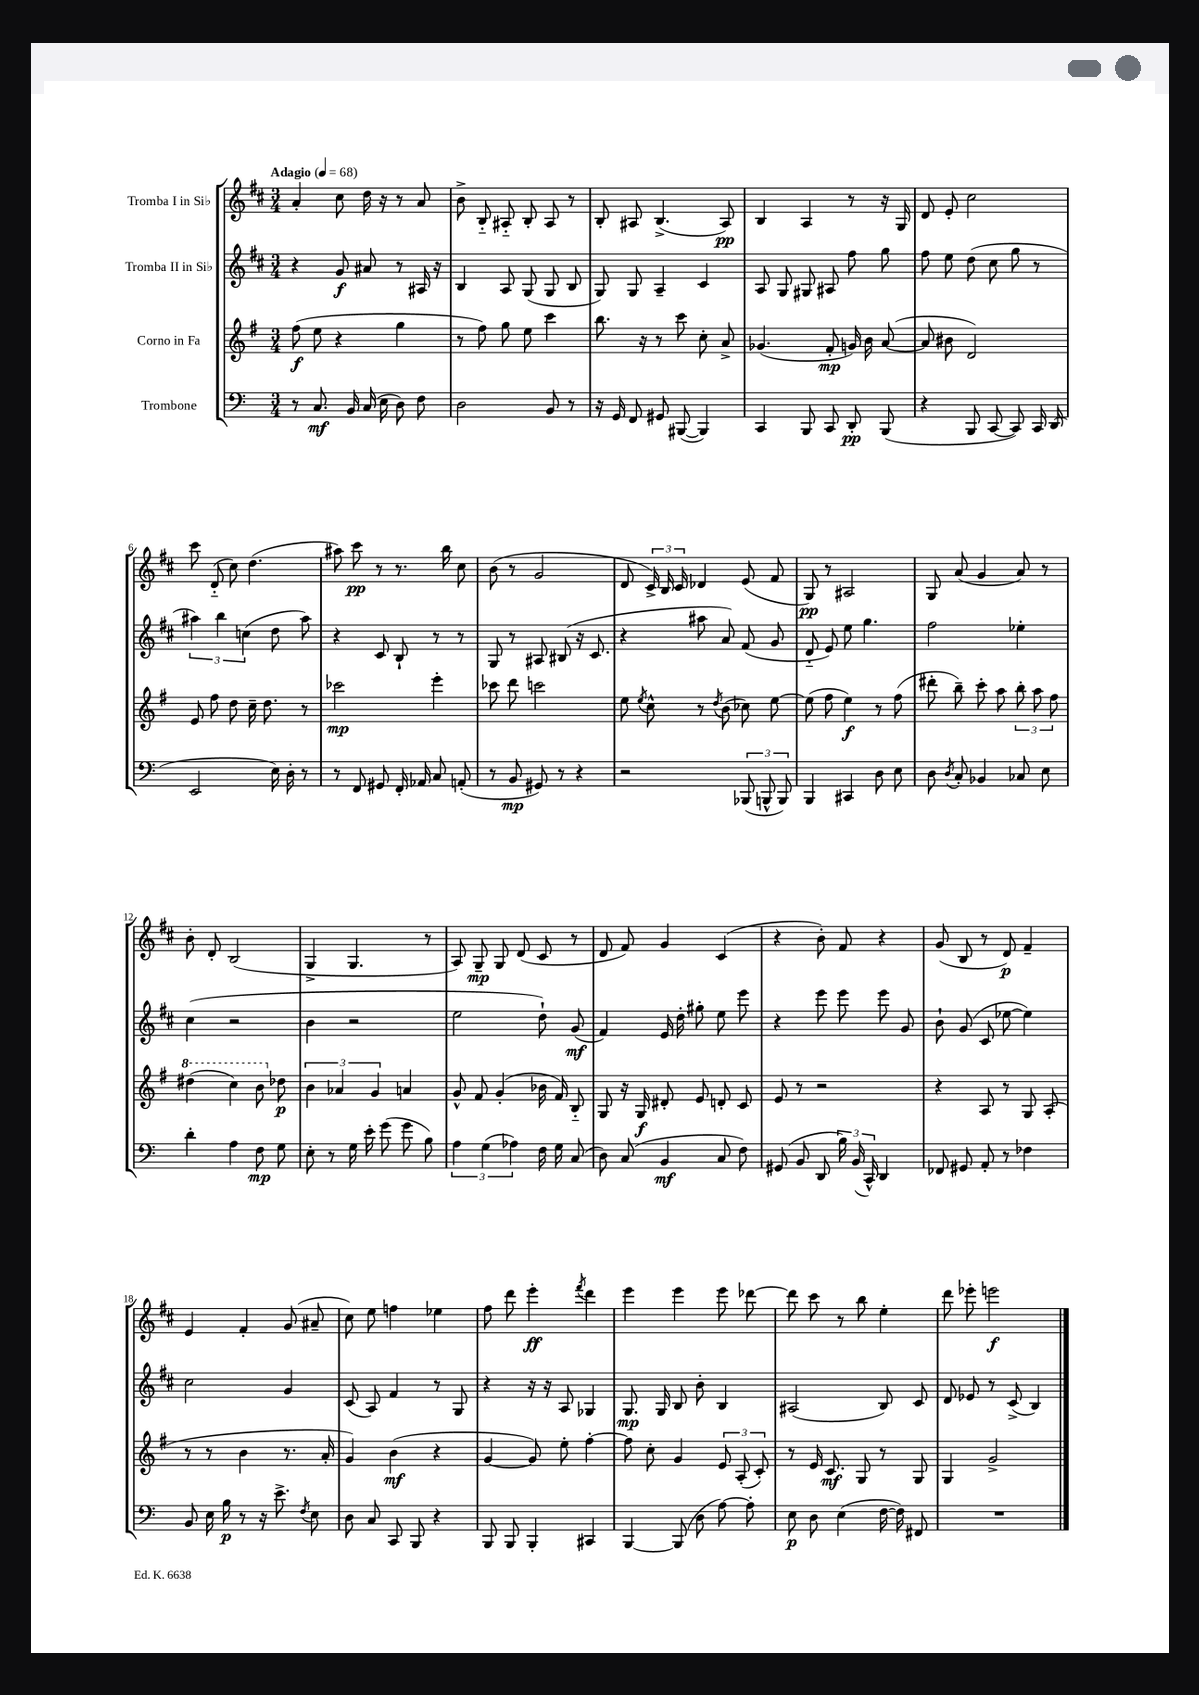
<<
\new StaffGroup <<
\new Staff = "s0" \with { instrumentName = "Tromba I in Sib" } {
    \clef treble \key d \major \numericTimeSignature \time 3/4 \tempo "Adagio" 4 = 68
    \autoBeamOff a'4-. cis''8 d''16 r16 r8 a'8 |
    b'8-> b8-_ ais8-_ b8-. ais8 r8 |
    b8-. ais8 b4.->( ais8\pp) |
    b4 a4 r8 r16 g16 |
    d'8 e'8-. cis''2 |
    cis'''8 d'8-_( cis''8) d''4.( |
    ais''8) cis'''8\pp r8 r8. b''16 cis''8 |
    b'8( r8 g'2 |
    d'8 \tuplet 3/2 { cis'16->) b16 cis'16 } des'4 e'8( fis'8 |
    g8\pp) r8 ais2 |
    g8 a'8( g'4 a'8) r8 |
    b'8-. d'8-. b2( |
    g4-> g4. r8 |
    a8) g8--\mp g8 d'8( cis'8 r8 |
    d'8 fis'8) g'4 cis'4( |
    r4 b'8-.) fis'8 r4 |
    g'8( b8 r8 d'8\p) fis'4-- |
    e'4 fis'4-. g'8( ais'8-- |
    cis''8) e''8 f''4 ees''4 |
    fis''8 d'''8 e'''4-.\ff \acciaccatura { fis'''8 } d'''4 |
    e'''4 e'''4 e'''8 des'''8~ |
    des'''8 cis'''8 r8 b''8 e''4-. |
    d'''8 ees'''8-. e'''2\f \bar "|." |
}
\new Staff = "s1" \with { instrumentName = "Tromba II in Sib" } {
    \clef treble \key d \major \numericTimeSignature \time 3/4
    \autoBeamOff r4 g'8\f ais'8 r8 ais16 r16 |
    b4 a8 g8( g8 b8 |
    g8) g8 a4-- cis'4 |
    a8 g8 gis8 ais8 fis''8 g''8 |
    fis''8 e''8 d''8( cis''8 g''8 r8 |
    \tuplet 3/2 { ais''4) b''4 c''4( } d''8 ais''8) |
    r4 cis'8 b8-! r8 r8 |
    g8 r8 ais8 bis8( r16 cis'8. |
    r4 ais''8 a'8) fis'8( g'8 |
    d'8-_ e'8) e''8 g''4. |
    fis''2 ees''4-. |
    cis''4( r2 |
    b'4 r2 |
    e''2 d''8-!) g'8\mf( |
    fis'4) e'16 d''16-. gis''8-. e''8 e'''8 |
    r4 e'''8 e'''8 e'''8 g'8 |
    b'8-! g'8( cis'8 ees''8~ ees''4) |
    cis''2 g'4 |
    cis'8( a8) fis'4 r8 g8 |
    r4 r16 r16 a8 ges4 |
    g8.\mp g16 b8 b'8-. b4 |
    ais2( b8) cis'8 |
    d'8 ees'8 r8 cis'8->( b4) \bar "|." |
}
\new Staff = "s2" \with { instrumentName = "Corno in Fa" } {
    \clef treble \key g \major \numericTimeSignature \time 3/4
    \autoBeamOff fis''8\f( e''8 r4 g''4 |
    r8 fis''8) g''8 e''8 c'''4 |
    b''8. r16 r8 c'''8 c''8-. a'8-> |
    ges'4.( fis'8-.\mp g'16) b'16 a'8~( |
    a'8 bis'8 d'2) |
    e'8 fis''8 d''8 c''16-- d''8. r8 |
    ces'''2\mp e'''4-. |
    ces'''8 d'''8 c'''2 |
    e''8 \acciaccatura { e''8 } c''8-^ r8 \acciaccatura { d''8 } b'8( ces''8) e''8~ |
    e''8( fis''8 e''4\f) r8 fis''8( |
    dis'''8-. b''8--) c'''8-. a''8 \tuplet 3/2 { b''8-. a''8 fis''8 } |
    \ottava #1 dis'''4( c'''4) b''8 \ottava #0 des''8\p |
    \tuplet 3/2 { b'4 aes'4 g'4 } a'4 |
    g'8-^ fis'8 g'4-.( bes'16 fis'16) b8-_ |
    g8 r16 g16\f dis'8-. e'8 d'8-. c'8 |
    e'8 r8 r2 |
    r4 a8 r8 g8 a8-.( |
    r8 r8 b'4 r8. a'16-. |
    g'4) b'4\mf( r4 |
    g'4~ g'8) e''8-. fis''4~-. |
    fis''8 c''8-. g'4 \tuplet 3/2 { e'8 a8-.( c'8-.) } |
    r8 e'16 c'8.\mf g8 r8 g8 |
    g4 g'2-> \bar "|." |
}
\new Staff = "s3" \with { instrumentName = "Trombone" } {
    \clef bass \key c \major \numericTimeSignature \time 3/4
    \autoBeamOff r8 c8.\mf b,16 c16( e16 d8) f8 |
    d2 b,8 r8 |
    r16 g,16 f,8 gis,8 bis,,8~( bis,,4) |
    c,4 b,,8 c,8 d,8-.\pp b,,8( |
    r4 b,,8 c,8~ c,8) c,16 d,16( |
    e,2 e16) d16-. r8 |
    r8 f,8 gis,8 f,16-. aes,16 c8 a,8-.( |
    r8 b,8\mp gis,8) r8 r4 |
    r2 \tuplet 3/2 { bes,,8( b,,8-^ b,,8) } |
    b,,4 cis,4 d8 e8 |
    d8 \acciaccatura { d8 } c8-. bes,4 ces8 e8 |
    d'4-. a4 f8\mp g8 |
    e8-. r8 g16 e'16-. g'8( g'8 b8) |
    \tuplet 3/2 { a4 g4( aes4) } f16 g16 c8( |
    d8) c8( b,4\mf c8 f8) |
    gis,8( b,8 d,8 \tuplet 3/2 { b16) b,16( c,16-^) } d,4 |
    fes,8 gis,8 a,8-. r8 fes4 |
    b,8 e16 b16\p r8 r16 e'8.-> \acciaccatura { f8 } e8 |
    d8 c8 c,8 b,,8 r4 |
    b,,8 b,,8 b,,4-. cis,4 |
    b,,4~ b,,8( d8 a8~) a8-. |
    e8\p d8 e4( f16~ f16) fis,8 |
    R2. \bar "|." |
}
>>
>>
